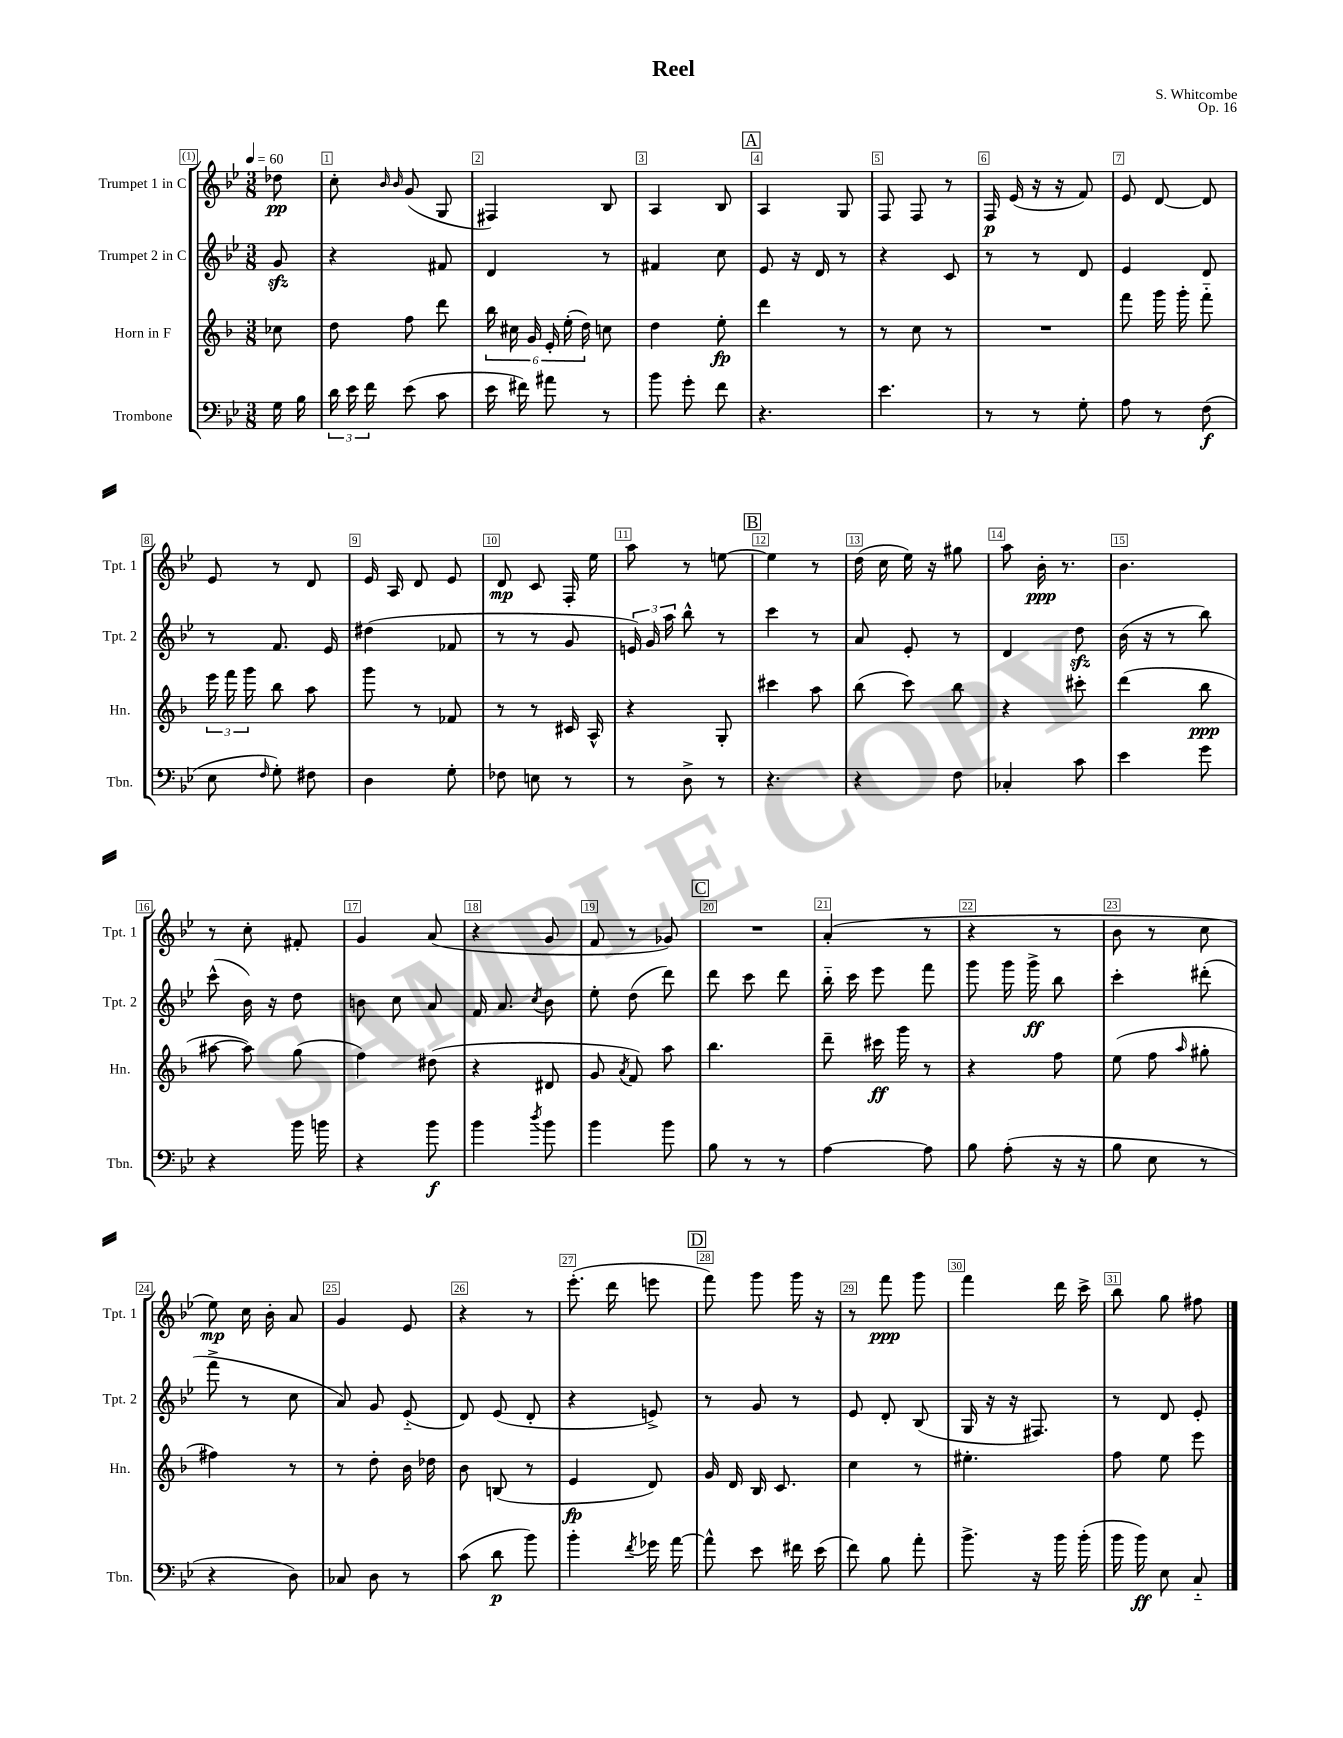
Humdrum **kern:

**kern	**kern	**kern	**kern
*staff4	*staff3	*staff2	*staff1
*clefF4	*clefG2	*clefG2	*clefG2
*k[b-e-]	*k[b-]	*k[b-e-]	*k[b-e-]
*M3/8	*M3/8	*M3/8	*M3/8
*MM60	*MM60	*MM60	*MM60
16G	8cc-	8g	8dd-
16B-	.	.	.
=	=	=	=
24d	8dd	4r	8cc'
24e-	.	.	.
24f	.	.	.
.	.	.	16qqb-
.	.	.	16qqb-
(8e-	8ff	.	(8g
8c	8ddd	8f#	8G
=	=	=	=
16e-	24bb-	4d	4F#)
.	24cc#	.	.
16f#)	.	.	.
.	24g	.	.
8a#	24e'	.	.
.	(24ee'	.	.
.	24dd)	.	.
8r	8cc	8r	8B-
=	=	=	=
8b-	4dd	4f#	4A
8g'	.	.	.
8f	8ee'	8cc	8B-
=	=	=	=
4.r	4ddd	8e-	4A
.	.	16r	.
.	.	16d	.
.	8r	8r	8G
=	=	=	=
4.e-	8r	4r	8F
.	8cc	.	8F
.	8r	8c	8r
=	=	=	=
8r	4.r	8r	16F
.	.	.	(16e-
8r	.	8r	16r
.	.	.	16r
8G'	.	8d	8f)
=	=	=	=
8A	8fff	4e-	8e-
8r	16ggg	.	[8d
.	16ggg'	.	.
(8F	8fff'~	8d	8d]
=	=	=	=
8E-	24eee	8r	8e-
.	24fff	.	.
.	24ggg	.	.
16qqF	.	.	.
8G')	8bb-	8.f	8r
8F#	8aa	.	8d
.	.	16e-	.
=	=	=	=
4D	8ggg	(4dd#	16e-
.	.	.	16A
.	8r	.	8d
8G'	8f-	8f-	8e-
=	=	=	=
8F-	8r	8r	8d
8E	8r	8r	8c
8r	16c#	8g	16F'
.	16A^^	.	16ee-
=	=	=	=
8r	4r	24e)	8aa
.	.	24g	.
.	.	24aa	.
8D^	.	8bb-^^	8r
8r	8G'	8r	[8ee
=	=	=	=
4.r	4ccc#	4ccc	4ee]
.	8aa	8r	8r
=	=	=	=
4r	(8bb-	8a	(16dd
.	.	.	16cc
.	8ccc)	8e-'	16ee-)
.	.	.	16r
8F	8bb-	8r	8gg#
=	=	=	=
4C-'	4r	4d	8aa
.	.	.	16b-'
.	.	.	8.r
8c	8ccc#'	8dd	.
=	=	=	=
4e-	(4ddd	(16b-	4.b-
.	.	16r	.
.	.	8r	.
8g	8bb-	8bb-)	.
=	=	=	=
4r	[8aa#	(8ccc^^	8r
.	8aa#])	16b-)	8cc'
.	.	16r	.
16b-	(8gg	8dd	8f#'
16b	.	.	.
=	=	=	=
4r	4ff)	8b	4g
.	.	8cc	.
8b-	(8dd#	8a	(8a
=	=	=	=
4b-	4r	16f	4r
.	.	8.a	.
8qdd	.	8qcc	.
8b-	8d#	8b-	8g
=	=	=	=
4b-	8g	8ee-'	8f
.	8qa	.	.
.	8f)	(8dd	8r
8b-	8aa	8ddd)	8g-)
=	=	=	=
8B-	4.bb-	8ddd	4.r
8r	.	8ccc	.
8r	.	8ddd	.
=	=	=	=
[4A	8ddd~	16bb-'~	(4a'
.	.	16ccc	.
.	16ccc#	8eee-	.
.	16ggg	.	.
8A]	8r	8fff	8r
=	=	=	=
8B-	4r	8ggg	4r
(8A'	.	16ggg	.
.	.	16ggg^	.
16r	8ff	8bb-	8r
16r	.	.	.
=	=	=	=
8B-	(8ee	4ccc'	8b-
8E-	8ff	.	8r
.	16qqaa	.	.
8r	8gg#'	(8ddd#'	8cc
=	=	=	=
4r	4ff#)	8fff^	8ee-)
.	.	8r	16cc
.	.	.	16b-'
8D)	8r	8cc	8a
=	=	=	=
8C-	8r	8a)	4g
8D	8dd'	8g	.
8r	16b-	(8e-'~	8e-
.	16dd-	.	.
=	=	=	=
(8c	8b-	8d)	4r
8d	(8B	(8e-	.
8b-)	8r	8d'	8r
=	=	=	=
4b-'	4e	4r	(8.eee-'
.	.	.	16ddd
8qf	.	.	.
16g-	8d)	8e^)	8eee
[16a	.	.	.
=	=	=	=
8a^^]	16g	8r	8fff)
.	16d	.	.
8e-	16B-	8g	8ggg
.	8.c	.	.
16f#	.	8r	16ggg
(16e-	.	.	16r
=	=	=	=
8f)	4cc	8e-	8r
8B-	.	8d'	8fff
8a'	8r	(8B-	8ggg
=	=	=	=
8.b-^	4.ee#'	16G	4fff
.	.	16r	.
.	.	16r	.
16r	.	8.F#)	.
16b-	.	.	16ddd
(16b-'	.	.	16ccc^
=	=	=	=
16b-	8ff	8r	8bb-
16b-)	.	.	.
8E-	8ee	8d	8gg
8C'~	8eee	8e-'	8ff#
==	==	==	==
*-	*-	*-	*-
